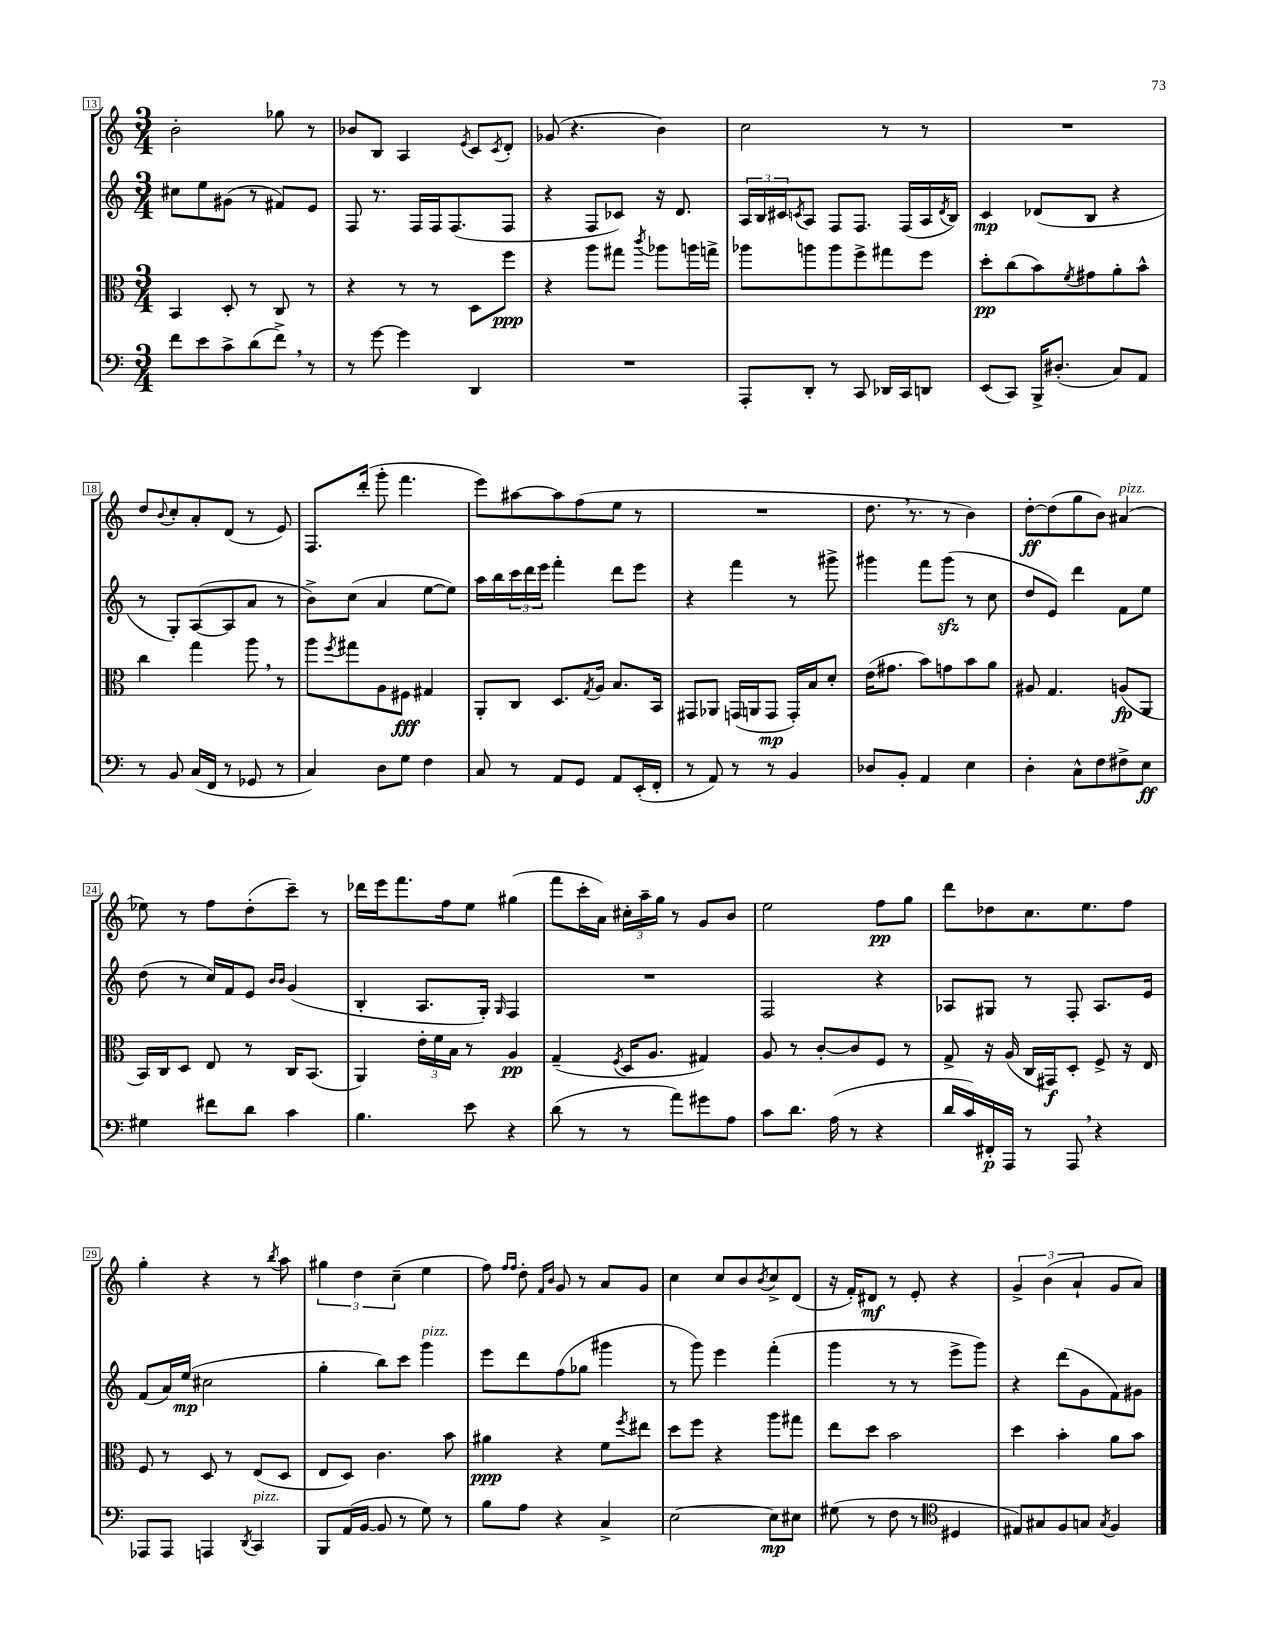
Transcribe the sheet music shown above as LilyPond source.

<<
\new StaffGroup <<
\new Staff = "s0" {
    \clef treble \key c \major \numericTimeSignature \time 3/4
    b'2-. ges''8 r8 |
    bes'8 b8 a4 \acciaccatura { e'8 } c'8 \acciaccatura { c'8 } d'8-. |
    ges'8( r4. b'4) |
    c''2 r8 r8 |
    R2. |
    d''8 \appoggiatura { b'8 } c''8-. a'8-. d'8( r8 e'8) |
    f8. d'''16-.( g'''8-. f'''4. |
    e'''8) ais''8~ ais''8 f''8( e''8 r8 |
    R2. |
    d''8. \breathe r8. r8 b'4) |
    d''8~-.\ff d''8( g''8 b'8) ais'4^\markup { \italic "pizz." }( |
    ees''8) r8 f''8 d''8-.( c'''8--) r8 |
    des'''16 e'''16 f'''8. f''16 e''8 gis''4( |
    f'''8 c'''16-. a'16) \tuplet 3/2 { cis''16-. a''16-- g''16 } r8 g'8 b'8 |
    e''2 f''8\pp g''8 |
    d'''8 des''8 c''8. e''8. f''8 |
    g''4-. r4 r8 \acciaccatura { b''8 } a''8 |
    \tuplet 3/2 { gis''4 d''4 c''4--( } e''4 |
    f''8) \grace { f''16 f''16 } d''8-. \grace { f'16 b'16 } g'8 r8 a'8 g'8 |
    c''4 c''8 b'8 \acciaccatura { b'8 } c''8-> d'8( |
    r16 f'16-.) dis'8\mf r8 e'8-. r4 |
    \tuplet 3/2 { g'4-> b'4( a'4-! } g'8 a'8) \bar "|." |
}
\new Staff = "s1" {
    \clef treble \key c \major \numericTimeSignature \time 3/4
    cis''8 e''8 gis'8( r8 fis'8) e'8 |
    f8 r8. f16 f16 f8.( f8 |
    r4 f8 ces'8) r16 d'8. |
    \tuplet 3/2 { a16 b16 cis'16 } \acciaccatura { c'8 } a8 f8 f8. f16( a16 \acciaccatura { d'8 } b16) |
    c'4\mp des'8( b8 r4 |
    r8 g8-.) a8~( a8 a'8 r8 |
    b'8->) c''8( a'4 e''8~ e''8) |
    a''16 b''16 \tuplet 3/2 { c'''16 d'''16 e'''16 } f'''4-. d'''8 e'''8 |
    r4 f'''4 r8 gis'''8-> |
    gis'''4 f'''8 gis'''8\sfz( r8 c''8 |
    d''8 e'8) d'''4 f'8 e''8 |
    d''8( r8 c''16) f'16 e'8 \grace { b'16 b'16 } g'4( |
    b4-. a8. g16-.) \grace { g16 } f4 |
    R2. |
    f2 r4 |
    aes8 gis8 r8 f8-. aes8. e'16 |
    f'8( a'16) e''16\mp( cis''2 |
    g''4-. b''8) c'''8 g'''4^\markup { \italic "pizz." } |
    e'''8 d'''8 f''8( ges''8 gis'''4 |
    r8 g'''8) e'''4 f'''4-.( |
    g'''4 r8 r8 e'''8-> g'''8) |
    r4 d'''8( g'8 f'8) gis'8 \bar "|." |
}
\new Staff = "s2" {
    \clef alto \key c \major \numericTimeSignature \time 3/4
    b,4 d8-. r8 c8 r8 |
    r4 r8 r8 d8 f''8\ppp |
    r4 a''8 gis''8 \acciaccatura { c'''8 } aes''8 a''16 g''16-> |
    aes''8 a''8 a''8 f''8-> gis''8 f''8 |
    d''8-.\pp c''8( b'8) \acciaccatura { f'8 } gis'8 a'8-. b'8-^ |
    c''4 g''4 a''8 \breathe r8 |
    a''8 \acciaccatura { f''8 } gis''8 a8 fis8\fff gis4 |
    a,8-. c8 d8. \acciaccatura { g8 } a16 b8. b,16 |
    gis,8 aes,8 g,16( a,16 g,8\mp g,16-.) b16 d'8-. |
    e'16( gis'8. b'8) g'8 b'8 a'8 |
    ais8 g4. a8\fp( a,8 |
    b,16) c16 d8 e8 r8 c16 b,8.( |
    a,4) \tuplet 3/2 { e'16-. f'16 b16 } r8 a4\pp |
    g4--( \acciaccatura { f8 } d16 a8. gis4) |
    a8 r8 c'8~-. c'8 f8 r8 |
    g8-> r16 a16( c16 gis,16\f) d8-. f8-> r16 e16 |
    f8 r8 d8 r8 e8( d8 |
    e8 d8) c'4. b'8 |
    ais'4\ppp r4 f'8 \acciaccatura { f''8 } eis''8 |
    d''8 f''8 r4 a''8 gis''8 |
    e''8 d''8 b'2 |
    d''4 b'4-. a'8 b'8 \bar "|." |
}
\new Staff = "s3" {
    \clef bass \key c \major \numericTimeSignature \time 3/4
    f'8 e'8 c'8-> d'8( f'8->) \breathe r8 |
    r8 g'8~ g'4 d,4 |
    R2. |
    a,,8-. d,8-. r8 c,8 des,16 c,16 d,8 |
    e,8( c,8) b,,16-> dis8.-.( c8) a,8 |
    r8 b,8 c16( f,16 r8 ges,8 r8 |
    c4) d8 g8 f4 |
    c8 r8 a,8 g,8 a,8 e,16-.( f,16-. |
    r8 a,8) r8 r8 b,4 |
    des8 b,8-. a,4 e4 |
    d4-. c8-^ f8 fis8-> e8\ff |
    gis4 fis'8 d'8 c'4 |
    b4. e'8 r4 |
    d'8( r8 r8 a'8) gis'8 a8 |
    c'8 d'8. a16( r8 r4 |
    d'16 c'16) fis,16-.\p a,,16 r8 a,,8 \breathe r4 |
    aes,,8 aes,,8 a,,4 \acciaccatura { d,8 } c,4^\markup { \italic "pizz." } |
    b,,8 a,16( b,16~ b,8 r8 g8) r8 |
    b8 a8 r4 c4-> |
    e2~ e8\mp eis8 |
    gis8( r8 f8 r8 \clef tenor dis4 |
    eis8) gis8 f8 g8 \acciaccatura { g8 } f4 \bar "|." |
}
>>
>>
\layout { \context { \Score currentBarNumber = #13 \override BarNumber.stencil = #(make-stencil-boxer 0.1 0.3 ly:text-interface::print) } }
